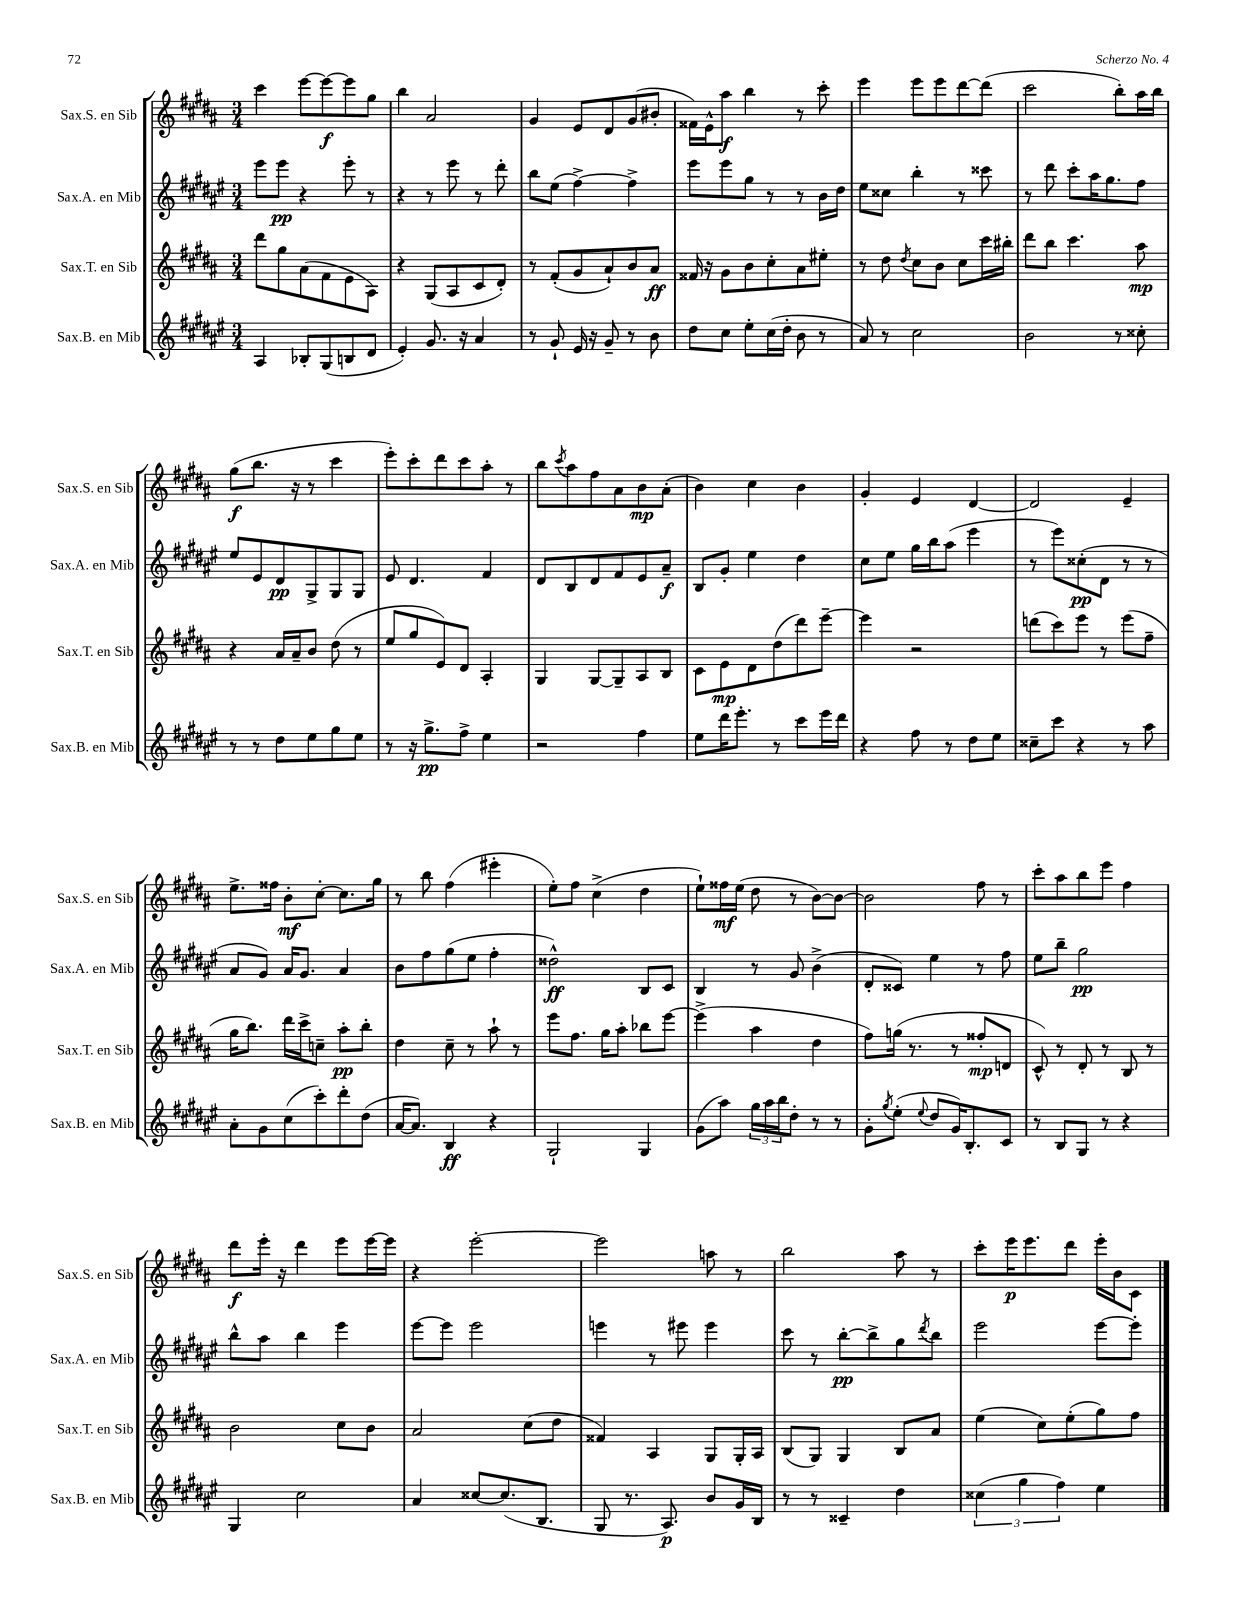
<<
\new StaffGroup <<
\new Staff = "s0" \with { instrumentName = "Sax.S. en Sib" shortInstrumentName = "Sax.S. en Sib" } {
    \clef treble \key b \major \numericTimeSignature \time 3/4
    cis'''4 e'''8~ e'''8~\f e'''8 gis''8 |
    b''4 ais'2 |
    gis'4 e'8 dis'8 gis'8( bis'8-. |
    fisis'16) e'16-^ ais''8\f b''4 r8 cis'''8-. |
    e'''4 e'''8 e'''8 dis'''8~ dis'''8( |
    cis'''2 b''8-.) ais''16 b''16 |
    gis''8\f( b''8. r16 r8 cis'''4 |
    e'''8-.) cis'''8-. dis'''8 cis'''8 ais''8-. r8 |
    b''8 \acciaccatura { cis'''8 } ais''8 fis''8 ais'8 b'8\mp ais'8-.( |
    b'4) cis''4 b'4 |
    gis'4-. e'4 dis'4~ |
    dis'2 e'4-- |
    e''8.-> fisis''16 b'8-.\mf cis''8~-. cis''8. gis''16 |
    r8 b''8 fis''4( eis'''4-. |
    e''8-.) fis''8 cis''4->( dis''4 |
    e''8-!) fisis''16\mf e''16( dis''8 r8 b'8~) b'8~ |
    b'2 fis''8 r8 |
    cis'''8-. ais''8 b''8 e'''8 fis''4 |
    dis'''8\f e'''16-. r16 dis'''4 e'''8 e'''16~ e'''16 |
    r4 e'''2~-. |
    e'''2 a''8 r8 |
    b''2 ais''8 r8 |
    cis'''8-. e'''16\p e'''8. dis'''8 e'''16-. b'16 cis'8 \bar "|." |
}
\new Staff = "s1" \with { instrumentName = "Sax.A. en Mib" shortInstrumentName = "Sax.A. en Mib" } {
    \clef treble \key fis \major \numericTimeSignature \time 3/4
    eis'''8 eis'''8\pp r4 eis'''8-. r8 |
    r4 r8 eis'''8 r8 dis'''8-. |
    b''8 eis''8( fis''4~->) fis''4-> |
    eis'''8 eis'''8 gis''8 r8 r8 b'16 dis''16 |
    eis''8 cisis''8 b''4-. r8 cisis'''8 |
    r8 dis'''8 cis'''8-. ais''16 gis''8. fis''8 |
    eis''8 eis'8 dis'8\pp gis8-> gis8 gis8 |
    eis'8 dis'4. fis'4 |
    dis'8 b8 dis'8 fis'8 eis'8 ais'8--\f |
    b8 gis'8-. eis''4 dis''4 |
    cis''8 eis''8 gis''16 b''16 ais''8( eis'''4 |
    r8 eis'''8) cisis''8-.\pp( dis'8 r8 r8 |
    ais'8 gis'8) ais'16 gis'8. ais'4 |
    b'8 fis''8 gis''8( eis''8 fis''4-. |
    disis''2-^\ff) b8 cis'8 |
    b4 r8 gis'8 b'4->( |
    dis'8-. cisis'8) eis''4 r8 fis''8 |
    eis''8 b''8-- gis''2\pp |
    b''8-^ ais''8 b''4 eis'''4 |
    eis'''8~ eis'''8 eis'''2 |
    e'''4 r8 eis'''8 eis'''4 |
    cis'''8 r8 b''8~-.\pp b''8-> gis''8 \acciaccatura { dis'''8 } b''8 |
    eis'''2 eis'''8~ eis'''8-. \bar "|." |
}
\new Staff = "s2" \with { instrumentName = "Sax.T. en Sib" shortInstrumentName = "Sax.T. en Sib" } {
    \clef treble \key b \major \numericTimeSignature \time 3/4
    dis'''8 gis''8 ais'8( fis'8 e'8 ais8) |
    r4 gis8( ais8 cis'8 dis'8-.) |
    r8 fis'8-.( gis'8 ais'8-!) b'8 ais'8\ff |
    fisis'16 r16 gis'8 b'8 cis''8-. ais'8 eis''8-. |
    r8 dis''8 \acciaccatura { dis''8 } cis''8 b'8 cis''8 cis'''16 bis''16-. |
    dis'''8 b''8 cis'''4. ais''8\mp |
    r4 ais'16 ais'16-- b'8 dis''8( r8 |
    e''8 gis''8 e'8) dis'8 ais4-. |
    gis4 gis8~ gis8-- ais8 b8 |
    cis'8 e'8\mp dis'8 dis''8( dis'''8) e'''8~-- |
    e'''4 r2 |
    d'''8( cis'''8) e'''8 r8 e'''8( fis''8-- |
    gis''16 b''8.) dis'''16 cis'''16-> c''8-- ais''8-.\pp b''8-. |
    dis''4 cis''8-- r8 ais''8-! r8 |
    e'''8 fis''8. gis''16 ais''8-. bes''8 e'''8~ |
    e'''4->( ais''4 dis''4 |
    fis''8) g''16( r8. r8 fisis''8-.\mp d'8 |
    cis'8-^) r8 dis'8-. r8 b8 r8 |
    b'2 cis''8 b'8 |
    ais'2 cis''8( dis''8 |
    fisis'4) ais4 gis8 gis16-. ais16 |
    b8( gis8) gis4 b8 ais'8 |
    e''4( cis''8) e''8-.( gis''8) fis''8 \bar "|." |
}
\new Staff = "s3" \with { instrumentName = "Sax.B. en Mib" shortInstrumentName = "Sax.B. en Mib" } {
    \clef treble \key fis \major \numericTimeSignature \time 3/4
    ais4 bes8-. gis8( b8 dis'8 |
    eis'4-.) gis'8. r16 ais'4 |
    r8 gis'8-! eis'16 r16 gis'8-- r8 b'8 |
    dis''8 cis''8 eis''8-. cis''16( dis''16-. b'8 r8 |
    ais'8) r8 cis''2 |
    b'2 r8 cisis''8-. |
    r8 r8 dis''8 eis''8 gis''8 eis''8 |
    r8 r16 gis''8.->\pp fis''8-> eis''4 |
    r2 fis''4 |
    eis''8 dis'''16 eis'''8.-. r8 cis'''8 eis'''16 dis'''16 |
    r4 fis''8 r8 dis''8 eis''8 |
    cisis''8-- cis'''8 r4 r8 ais''8 |
    ais'8-. gis'8 cis''8( cis'''8-.) dis'''8-. dis''8( |
    ais'16~ ais'8.) b4\ff r4 |
    gis2-! gis4 |
    gis'8( ais''8) \tuplet 3/2 { gis''16 ais''16 b''16 } dis''8-. r8 r8 |
    gis'8-. \acciaccatura { gis''8 } eis''8-.( \appoggiatura { eis''8 } dis''8 gis'16) b8.-. cis'8 |
    r8 b8 gis8 r8 r4 |
    gis4 cis''2 |
    ais'4 cisis''8~ cisis''8.( b8. |
    gis8 r8. ais8.\p) b'8 gis'16 b16 |
    r8 r8 cisis'4-- dis''4 |
    \tuplet 3/2 { cisis''4( gis''4 fis''4) } eis''4 \bar "|." |
}
>>
>>
\layout { \context { \Score \remove "Bar_number_engraver" } }
